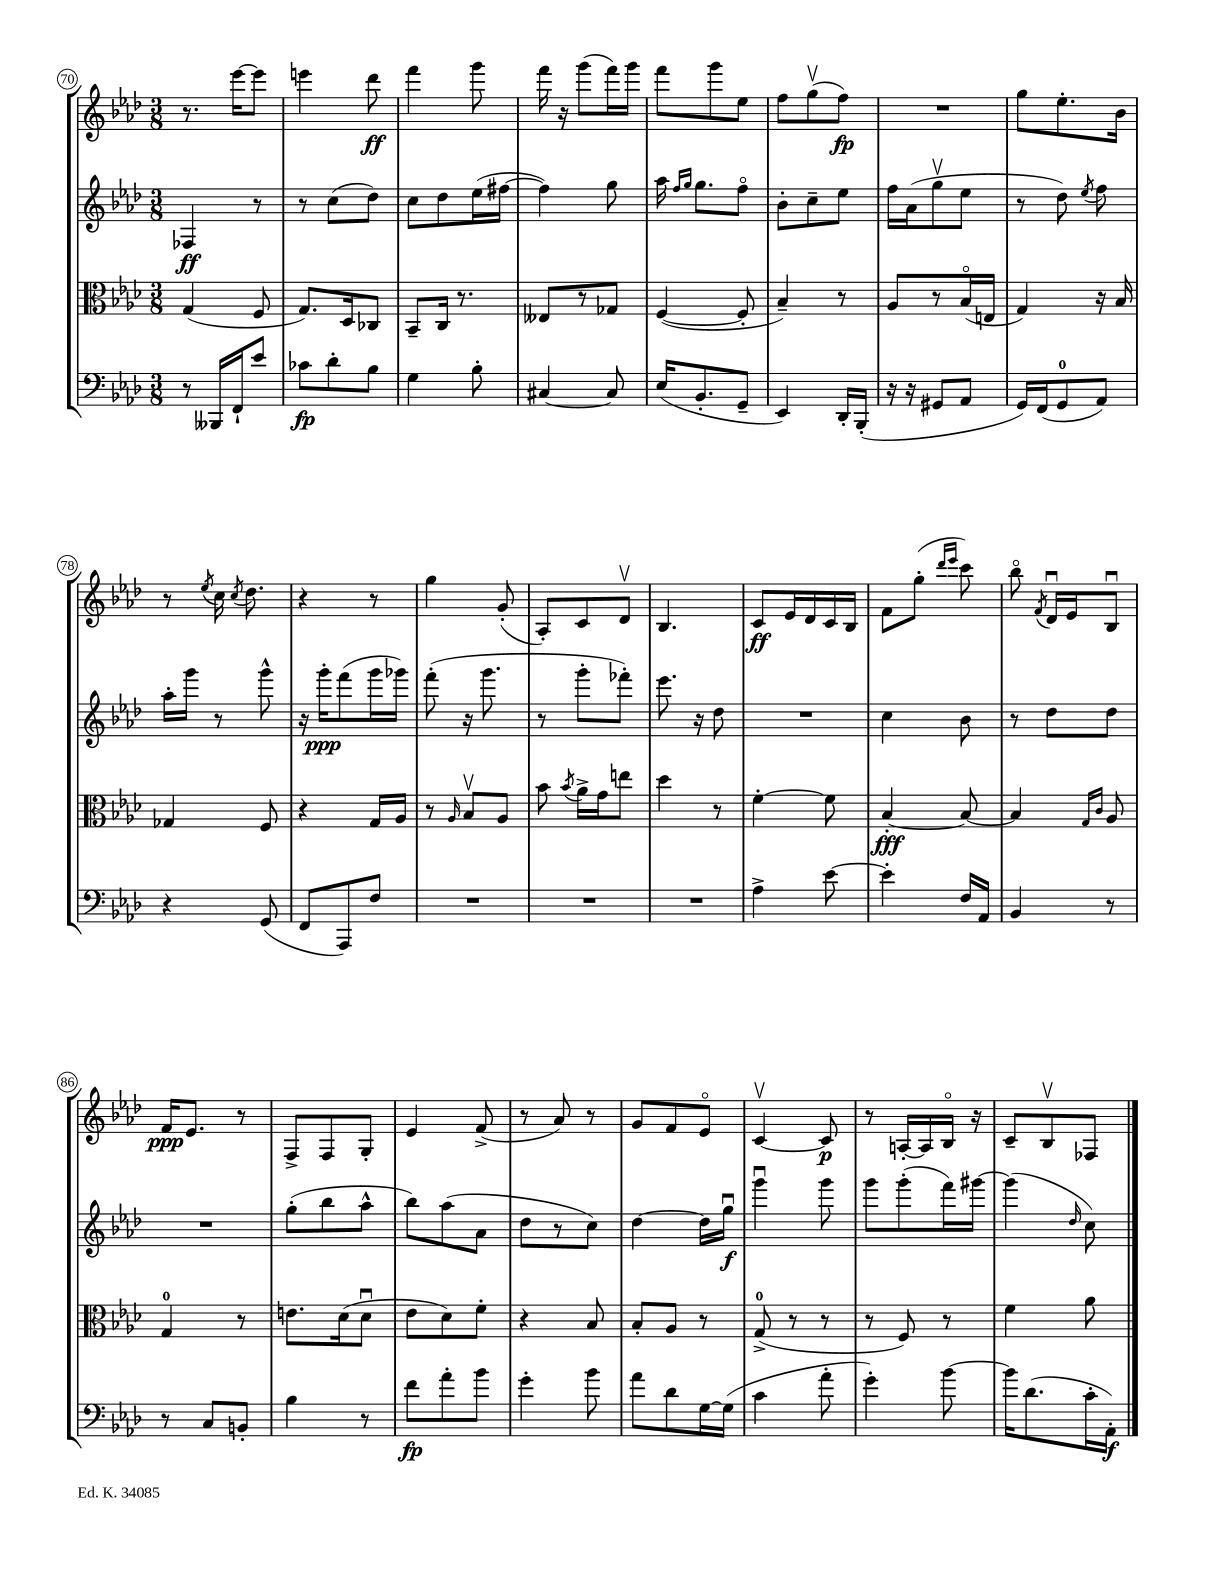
<<
\new StaffGroup <<
\new Staff = "s0" {
    \clef treble \key aes \major \numericTimeSignature \time 3/8
    \autoBeamOff r8. ees'''16[~ ees'''8] |
    e'''4 des'''8\ff |
    f'''4 g'''8 |
    f'''16 r16 g'''8[( f'''16) g'''16] |
    f'''8[ g'''8 ees''8] |
    f''8[ g''8\upbow( f''8]\fp) |
    R4. |
    g''8[ ees''8.-. bes'16] |
    r8 \acciaccatura { ees''8 } c''16 \acciaccatura { c''8 } des''8. |
    r4 r8 |
    g''4 g'8-.( |
    aes8[-.) c'8 des'8]\upbow |
    bes4. |
    c'8[\ff ees'16 des'16 c'16 bes16] |
    f'8[ g''8]-.( \grace { des'''16[ ees'''16] } c'''8) |
    bes''8\flageolet \acciaccatura { f'8 } des'16[\downbow ees'16 bes8]\downbow |
    f'16[\ppp ees'8.] r8 |
    f8[-> f8 g8]-. |
    ees'4 f'8->( |
    r8 aes'8) r8 |
    g'8[ f'8 ees'8]\flageolet |
    c'4~\upbow c'8\p |
    r8 a16[~-. a16 bes16]\flageolet r16 |
    c'8[-- bes8\upbow fes8] \bar "|." |
}
\new Staff = "s1" {
    \clef treble \key aes \major \numericTimeSignature \time 3/8
    \autoBeamOff fes4\ff r8 |
    r8 c''8[( des''8]) |
    c''8[ des''8 ees''16( fis''16]~ |
    fis''4) g''8 |
    aes''16 \grace { f''16[ g''16] } g''8.[ f''8]\flageolet |
    bes'8[-. c''8-- ees''8] |
    f''16[ aes'16( g''8\upbow ees''8] |
    r8 des''8) \acciaccatura { ees''8 } f''8 |
    aes''16[-. g'''16] r8 g'''8-^ |
    r16 g'''16[-.\ppp f'''8( g'''16 ges'''16]) |
    f'''8-.( r16 g'''8. |
    r8 g'''8[-. fes'''8]-.) |
    ees'''8. r16 des''8 |
    R4. |
    c''4 bes'8 |
    r8 des''8[ des''8] |
    R4. |
    g''8[-.( bes''8 aes''8]-^ |
    bes''8[) aes''8( aes'8] |
    des''8[ r8 c''8]) |
    des''4~ des''16[ g''16]\downbow\f |
    g'''4\downbow g'''8 |
    g'''8[ g'''8-.( f'''16) gis'''16]~ |
    gis'''4( \grace { des''16 } c''8) \bar "|." |
}
\new Staff = "s2" {
    \clef alto \key aes \major \numericTimeSignature \time 3/8
    \autoBeamOff g4( f8 |
    g8.[) des16 ces8] |
    bes,8[-- c16] r8. |
    eeses8[ r8 ges8] |
    f4~( f8-. |
    bes4--) r8 |
    aes8[ r8 bes16\flageolet( e16] |
    g4) r16 bes16 |
    ges4 f8 |
    r4 g16[ aes16] |
    r8 \grace { aes16 } bes8[\upbow aes8] |
    bes'8 \acciaccatura { bes'8 } aes'16[-> g'16 e''8] |
    des''4 r8 |
    f'4~-. f'8 |
    bes4~-.\fff bes8~ |
    bes4 \grace { g16[ c'16] } aes8 |
    g4-0 r8 |
    e'8.[ des'16( des'8]\downbow |
    ees'8[ des'8) f'8]-. |
    r4 bes8 |
    bes8[-. aes8] r8 |
    g8-0->( r8 r8 |
    r8 f8) r8 |
    f'4 aes'8 \bar "|." |
}
\new Staff = "s3" {
    \clef bass \key aes \major \numericTimeSignature \time 3/8
    \autoBeamOff r8 beses,,16[ f,16-! ees'8] |
    ces'8[\fp des'8-. bes8] |
    g4 bes8-. |
    cis4~ cis8 |
    ees16[( bes,8.-. g,8]-- |
    ees,4) des,16[-. bes,,16]-.( |
    r16 r16 gis,8[ aes,8] |
    g,16[) f,16( g,8-0 aes,8]) |
    r4 g,8( |
    f,8[ aes,,8) f8] |
    R4. |
    R4. |
    R4. |
    aes4-> ees'8~ |
    ees'4-. f16[ aes,16] |
    bes,4 r8 |
    r8 c8[ b,8]-. |
    bes4 r8 |
    f'8[\fp aes'8-. bes'8] |
    g'4-. bes'8 |
    aes'8[ des'8 g16~ g16]( |
    c'4 aes'8-. |
    g'4-.) bes'8~ |
    bes'16[ des'8.( c'16-. aes,16]-.\f) \bar "|." |
}
>>
>>
\layout { \context { \Score currentBarNumber = #70 \override BarNumber.stencil = #(make-stencil-circler 0.1 0.3 ly:text-interface::print) } }
